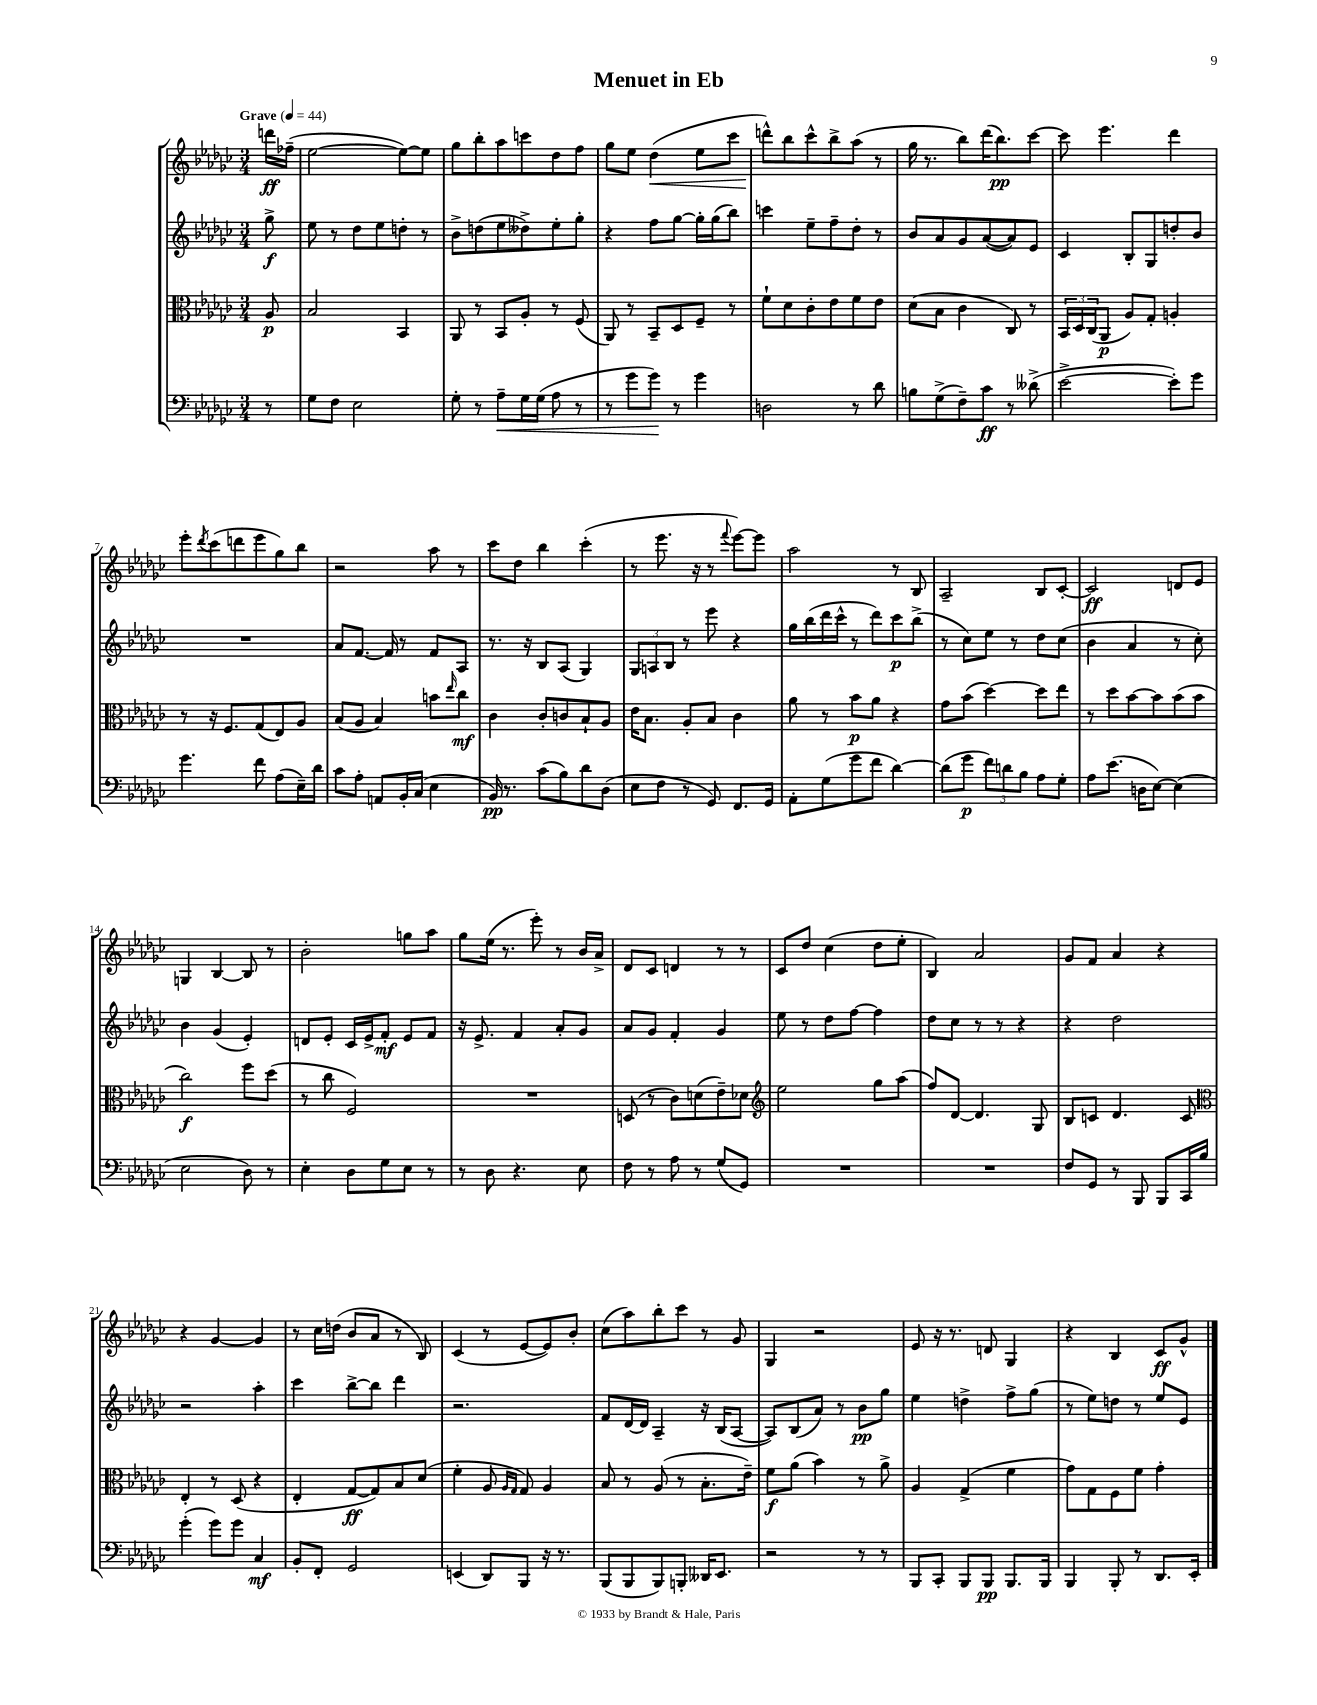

**kern	**kern	**kern	**kern
*staff4	*staff3	*staff2	*staff1
*clefF4	*clefC3	*clefG2	*clefG2
*k[b-e-a-d-g-c-]	*k[b-e-a-d-g-c-]	*k[b-e-a-d-g-c-]	*k[b-e-a-d-g-c-]
*M3/4	*M3/4	*M3/4	*M3/4
*MM44	*MM44	*MM44	*MM44
8r	8A-	8gg-^	16ddd
.	.	.	(16ff-~
=	=	=	=
8G-	2B-	8ee-	[2ee-
8F	.	8r	.
2E-	.	8dd-	.
.	.	8ee-	.
.	4BB-	8dd'	8ee-_)
.	.	8r	8ee-]
=	=	=	=
8G-'	8AA-	8b-^	8gg-
8r	8r	(8dd	8bb-'
8A-~	8BB-	8ee-	8aa-
16G-	8A-'	8dd--^)	8ccc
(16G-	.	.	.
8A-	8r	8ee-'	8dd-
8r	(8F	8gg-'	8ff
=	=	=	=
8r	8AA-)	4r	8gg-
8g-	8r	.	8ee-
8g-)	8BB-~	8ff	(4dd-
8r	8D-	[8gg-	.
4g-	8F~	16gg-']	8ee-
.	.	(16gg-	.
.	8r	8bb-)	8ccc-
=	=	=	=
2D	8f`	4ccc	8ddd^^)
.	8d-	.	8bb-
.	8c-'	8ee-~	8ccc-^^
.	8e-	8ff~	8bb-^
8r	8f	8dd-'	(8aa-
8d-	8e-	8r	8r
=	=	=	=
8B	(8d-	8b-	16gg-
.	.	.	8.r
(8G-^	8B-	8a-	.
8F~)	4c-	8g-	8bb-)
8c-	.	([8a-	(16ddd-
.	.	.	8.bb-)
8r	8C-)	8a-])	.
(8d--^	8r	8e-	[8ccc-
=	=	=	=
[2e-^	24BB-	4c-	8ccc-]
.	24D-	.	.
.	(24C-	.	.
.	8AA-	.	4.eee-
.	8A-)	8B-'	.
.	8G-'	8G-	.
8e-'])	4A'	8dd'	4ddd-
8g-	.	8b-	.
=	=	=	=
4.g-	8r	2.r	8eee-'
.	.	.	8qddd-
.	16r	.	(8ccc-
.	8.F	.	.
.	.	.	8ddd
8f	(8G-	.	8eee-
(8A-	8E-)	.	8gg-)
16E-~)	8A-	.	8bb-
16d-	.	.	.
=	=	=	=
8c-	(8B-	8a-	2r
8A-'	8A-	[8.f	.
8AA	4B-)	.	.
.	.	16f]	.
16BB-'	.	8r	.
(16C-	.	.	.
4E-	8b	8f	8aa-
.	16qqee-	.	.
.	8cc-	8A-	8r
=	=	=	=
16BB-)	4c-	8.r	8ccc-
8.r	.	.	.
.	.	.	8dd-
.	.	16r	.
(8c-	8c-'	8B-	4bb-
8B-)	8c	(8A-	.
8d-	8B-`	4G-)	(4ccc-'
(8D-	8A-	.	.
=	=	=	=
8E-	16e-	12G-	8r
.	8.B-	.	.
.	.	12A	.
8F	.	.	8.eee-
.	.	12B-	.
8r	8A-'	8r	.
.	.	.	16r
8GG-)	8B-	8eee-	8r
.	.	.	8qqfff
8.FF	4c-	4r	[8eee-)
.	.	.	8eee-]
16GG-	.	.	.
=	=	=	=
8AA-'	8a-	16gg-	2aa-
.	.	(16bb-	.
(8G-	8r	16ddd-	.
.	.	16ccc-^^	.
8g-	8b-	8r	.
8f	8a-	8ddd-)	.
[4d-)	4r	8ccc-	8r
.	.	(8bb-^	8B-
=	=	=	=
(8d-]	8g-	8r	2A-~
8g-	(8b-	8cc-)	.
12f)	[4dd-)	8ee-	.
12d	.	.	.
.	.	8r	.
12B-	.	.	.
8A-	8dd-]	8dd-	8B-
8G-'	8ee-	(8cc-	[8c-'
=	=	=	=
8A-	8r	4b-	2c-]
(8.e-	8dd-	.	.
.	[8b-	4a-	.
16D	.	.	.
[8E-)	8b-]	.	.
(4E-]	(8b-	8r	8d
.	8b-	8cc-')	8e-
=	=	=	=
2E-	2cc-)	4b-	4G
.	.	(4g-	[4B-
8D-)	8ff	4e-')	8B-]
8r	(8dd-	.	8r
=	=	=	=
4E-'	8r	8d	2b-'
.	8cc-	8e-'	.
8D-	2F)	16c-	.
.	.	16e-^	.
8G-	.	8f'	.
8E-	.	8e-	8gg
8r	.	8f	8aa-
=	=	=	=
8r	2.r	16r	8gg-
.	.	8.e-^	.
8D-	.	.	(16ee-
.	.	.	8.r
4.r	.	4f	.
.	.	.	8eee-')
.	.	8a-'	8r
8E-	.	8g-	16b-
.	.	.	16a-^
=	=	=	=
8F	(8D	8a-	8d-
8r	8r	8g-	8c-
8A-	8c-)	4f'	4d
8r	(8d	.	.
(8G-	8e-~)	4g-	8r
8GG-)	8d-	.	8r
=	=	=	=
*	*clefG2	*	*
2.r	2ee-	8ee-	8c-
.	.	8r	8dd-
.	.	8dd-	(4cc-
.	.	[8ff	.
.	8gg-	4ff]	8dd-
.	(8aa-	.	8ee-'
=	=	=	=
2.r	8ff)	8dd-	4B-)
.	[8d-	8cc-	.
.	4.d-]	8r	2a-
.	.	8r	.
.	.	4r	.
.	8G-	.	.
=	=	=	=
8F	8B-	4r	8g-
8GG-	8c	.	8f
8r	4.d-	2dd-	4a-
8BBB-	.	.	.
8BBB-	.	.	4r
16CC-	8c	.	.
16B-	.	.	.
=	=	=	=
*	*clefC3	*	*
(4g-'	4E-'	2r	4r
8g-)	8r	.	[4g-
8g-	(8D-	.	.
4C-	4r	4aa-'	4g-]
=	=	=	=
8BB-'	4E-'	4ccc-	8r
8FF'	.	.	16cc-
.	.	.	(16dd
2GG-	[8G-	[8bb-^	8b-
.	8G-])	8bb-]	8a-
.	8B-	4ddd-	8r
.	(8d-	.	8B-)
=	=	=	=
(4EE	4f'	2.r	(4c-
8DD-)	8A-	.	8r
.	16qqA-	.	.
.	16qqG-	.	.
8BBB-	8G-)	.	[8e-
16r	4A-	.	8e-])
8.r	.	.	.
.	.	.	8b-'
=	=	=	=
(8BBB-	8B-	8f	(8cc-
8BBB-	8r	[16d-	8aa-)
.	.	16d-]	.
8BBB-)	(8A-	4A-~	8bb-'
8BBB'	8r	.	8ccc-
16DD--	8.B-'	16r	8r
8.EE-	.	(16B-	.
.	.	[8A-	8g-
.	16e-~)	.	.
=	=	=	=
2r	8f	8A-])	4G-
.	(8a-	(8B-	.
.	4b-)	8a-)	2r
.	.	8r	.
8r	8r	8b-	.
8r	8a-^	8gg-	.
=	=	=	=
8BBB-	4A-	4ee-	8e-
8CC-'	.	.	16r
.	.	.	8.r
8BBB-	(4G-^	4dd^	.
8BBB-	.	.	8d
8.BBB-	4f	8ff^	4G-
.	.	(8gg-	.
16BBB-	.	.	.
=	=	=	=
4BBB-	8g-)	8r	4r
.	8G-	8ee-)	.
8BBB-'	8F	8dd	4B-
8r	8f	8r	.
8.DD-	4g-'	8ee-	8c-
.	.	8e-	8g-^^
16EE-'	.	.	.
==	==	==	==
*-	*-	*-	*-
